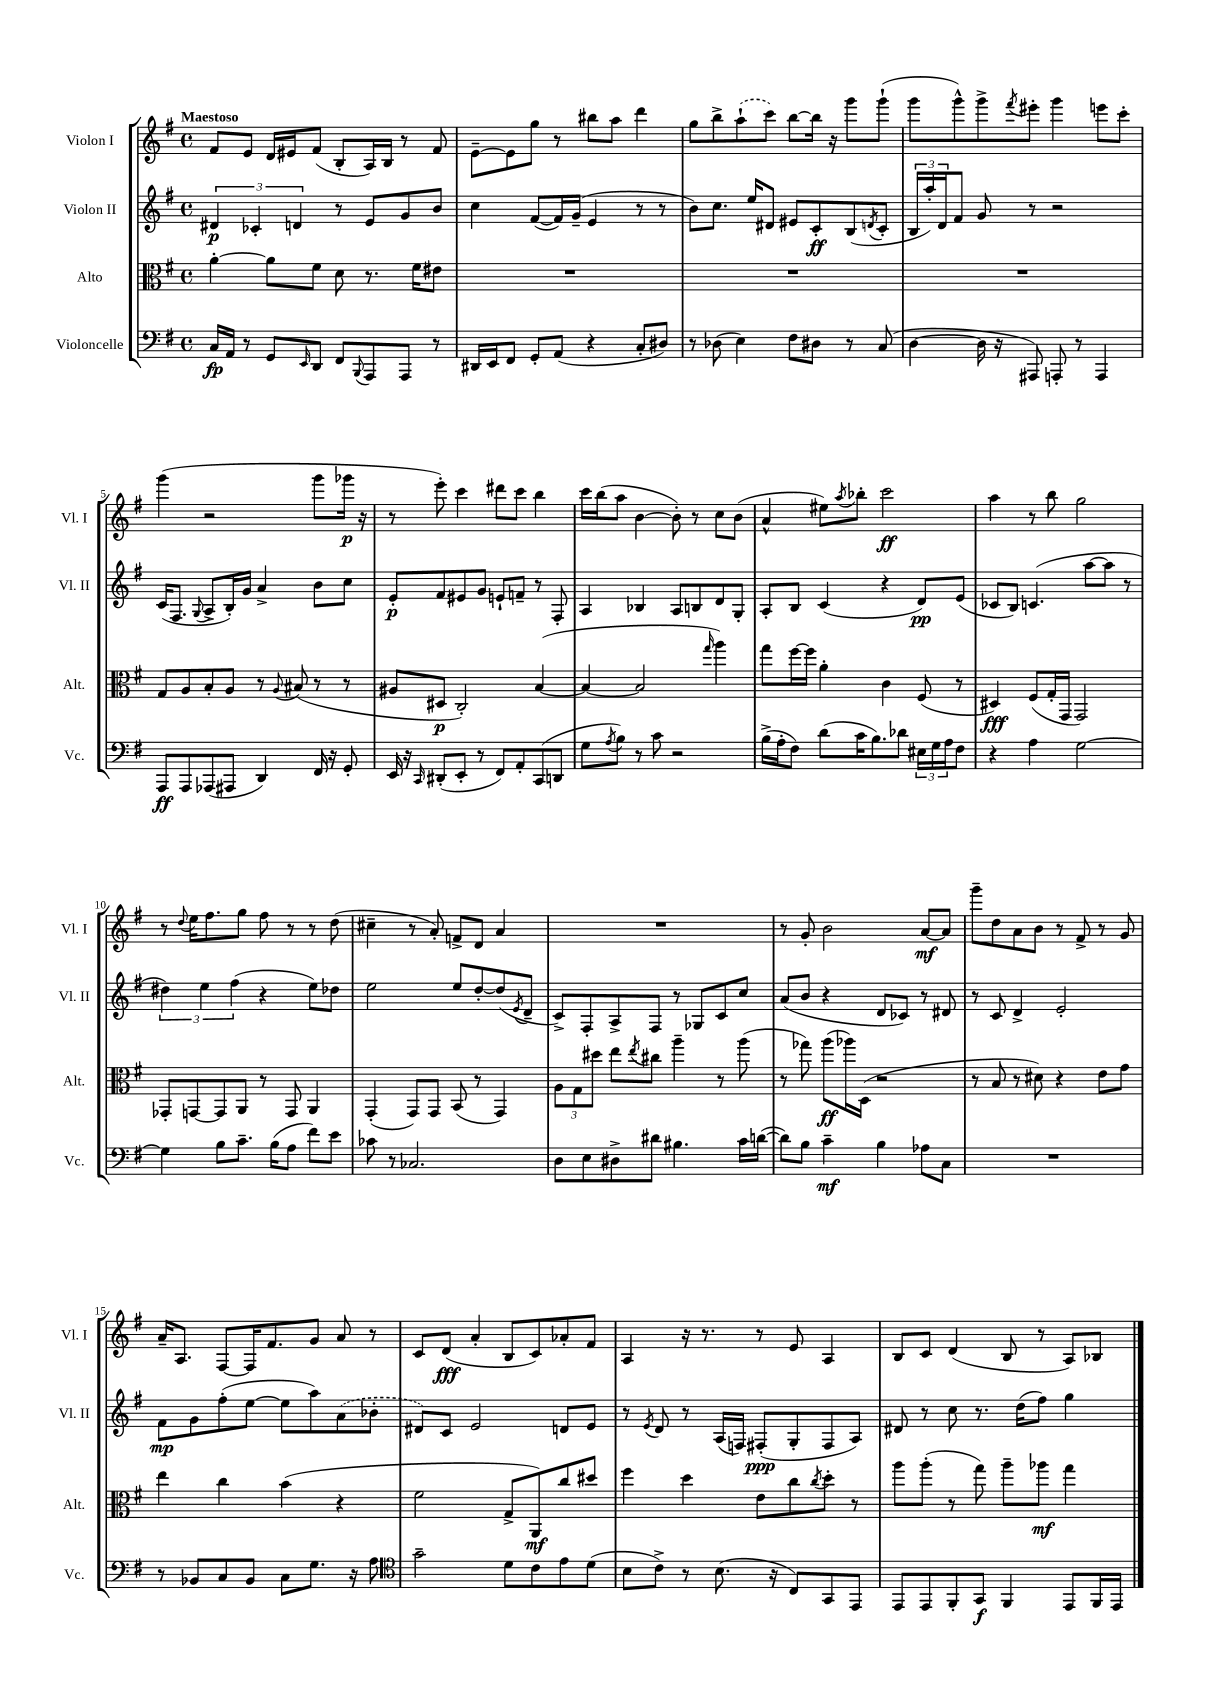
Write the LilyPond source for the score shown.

<<
\new StaffGroup <<
\new Staff = "s0" \with { instrumentName = "Violon I" shortInstrumentName = "Vl. I" } {
    \clef treble \key g \major \defaultTimeSignature \time 4/4 \tempo "Maestoso"
    fis'8 e'8 d'16 eis'16 fis'8( b8-. a16) b16 r8 fis'8 |
    e'8~-- e'8 g''8 r8 bis''8 a''8 d'''4 |
    g''8 b''8-> \once \slurDashed a''8-!( c'''8) b''8~ b''16 r16 g'''8 g'''8-!( |
    g'''8 g'''8-^) g'''8-> \acciaccatura { fis'''8 } eis'''8-. g'''4 e'''8 c'''8-. |
    g'''4( r2 g'''8 ges'''16\p r16 |
    r8 e'''8-.) c'''4 dis'''8 c'''8 b''4 |
    c'''16 b''16( a''8 b'4~ b'8-.) r8 c''8 b'8( |
    a'4-^ eis''8) \acciaccatura { a''8 } bes''8-. c'''2\ff |
    a''4 r8 b''8 g''2 |
    r8 \appoggiatura { d''8 } e''16 fis''8. g''8 fis''8 r8 r8 d''8( |
    cis''4-- r8 a'8-.) f'8-> d'8 a'4 |
    R1 |
    r8 g'8-. b'2 a'8~\mf a'8 |
    g'''8-- d''8 a'8 b'8 r8 fis'8-> r8 g'8 |
    a'16-- a8. fis8~ fis16 fis'8. g'8 a'8 r8 |
    c'8 d'8\fff( a'4-. b8 c'8) aes'8-. fis'8 |
    a4 r16 r8. r8 e'8 a4 |
    b8 c'8 d'4( b8 r8 a8) bes8 \bar "|." |
}
\new Staff = "s1" \with { instrumentName = "Violon II" shortInstrumentName = "Vl. II" } {
    \clef treble \key g \major \defaultTimeSignature \time 4/4
    \tuplet 3/2 { dis'4\p ces'4-. d'4 } r8 e'8 g'8 b'8 |
    c''4 fis'8~( fis'16) g'16--( e'4 r8 r8 |
    b'8) c''8. e''16 dis'8 eis'8 c'8-.\ff b8( \acciaccatura { d'8 } c'8-. |
    \tuplet 3/2 { b16 a''16-.) d'16 } fis'8 g'8 r8 r2 |
    c'16( fis8. \appoggiatura { g8 } a8-> b16-.) g'16 a'4-> b'8 c''8 |
    e'8-.\p fis'8 eis'8 g'8 e'8-! f'8-- r8 fis8-. |
    a4 bes4 a8 b8 d'8 g8-. |
    a8-. b8 c'4( r4 d'8\pp) e'8( |
    ces'8 b8) c'4.( a''8~ a''8 r8 |
    \tuplet 3/2 { dis''4) e''4 fis''4( } r4 e''8) des''8 |
    e''2 e''8 d''8~-. d''8( \acciaccatura { e'8 } d'8-- |
    c'8->) fis8-. a8-> fis8 r8 ges8 c'8 c''8 |
    a'8( b'8 r4 d'8 ces'8) r8 dis'8 |
    r8 c'8 d'4-> e'2-. |
    fis'8\mp g'8 fis''8-.( e''8~ e''8 a''8) \once \slurDashed a'8( bes'8-. |
    dis'8) c'8 e'2 d'8 e'8 |
    r8 \acciaccatura { e'8 } d'8 r8 a16( f16) fis8-.\ppp( g8-. fis8 a8) |
    dis'8 r8 c''8 r8. d''16( fis''8) g''4 \bar "|." |
}
\new Staff = "s2" \with { instrumentName = "Alto" shortInstrumentName = "Alt." } {
    \clef alto \key g \major \defaultTimeSignature \time 4/4
    a'4~-. a'8 fis'8 d'8 r8. fis'16 eis'8 |
    R1 |
    R1 |
    R1 |
    g8 a8 b8-. a8 r8 \appoggiatura { a8 } bis8( r8 r8 |
    ais8 dis8\p c2-.) b4~( |
    b4~ b2 \grace { g''16 } a''4) |
    g''8 fis''16~ fis''16 a'4-. c'4 fis8( r8 |
    dis4\fff) fis8( g16-. g,16 g,2) |
    ges,8-. g,8~ g,8 a,8 r8 g,8 a,4 |
    g,4-.( g,8) g,8 b,8( r8 g,4) |
    \tuplet 3/2 { a8 g8 dis''8 } e''8 \acciaccatura { e''8 } cis''8 a''4-- r8 a''8( |
    r8 ges''8) a''8\ff( aes''16) d16( r2 |
    r8 b8 r8 dis'8) r4 e'8 g'8 |
    e''4 c''4 b'4( r4 |
    fis'2 g8-> a,8\mf) c''8 dis''8 |
    fis''4 d''4 e'8 c''8 \acciaccatura { c''8 } d''8-. r8 |
    a''8 a''8-.( r8 g''8) a''8-- aes''8\mf g''4 \bar "|." |
}
\new Staff = "s3" \with { instrumentName = "Violoncelle" shortInstrumentName = "Vc." } {
    \clef bass \key g \major \defaultTimeSignature \time 4/4
    c16\fp a,16 r8 g,8 \grace { e,16 } d,8 fis,8 \appoggiatura { b,,8 } a,,8 a,,8 r8 |
    dis,16 e,16 fis,8 g,8-. a,8( r4 c8-. dis8) |
    r8 des8( e4) fis8 dis8 r8 c8( |
    d4~ d16 r16 ais,,8) a,,8-. r8 a,,4 |
    a,,8\ff a,,8 aes,,8( ais,,8 d,4) fis,16 r16 g,8-. |
    e,16 r16 \grace { c,16 } dis,8-.( e,8-. r8 fis,8) a,8-. c,8( d,8 |
    g8 \acciaccatura { a8 } b8) r8 c'8 r2 |
    b16->( a16-. fis8) d'8( c'16 b8.) des'8 \tuplet 3/2 { eis16 g16 a16 } fis8 |
    r4 a4 g2~ |
    g4 b8 c'8.-- b16( a8 fis'8) e'8 |
    ces'8 r8 ces2. |
    d8 e8 dis8-> dis'8 bis4. c'16 d'16~( |
    d'8) b8 c'4--\mf b4 aes8 c8 |
    R1 |
    r8 bes,8 c8 bes,8 c8 g8. r16 a8 |
    \clef tenor g'2-- d'8 c'8 e'8 d'8( |
    b8 c'8->) r8 b8.( r16 c8) g,8 e,8 |
    e,8 e,8 fis,8-. g,8\f fis,4 e,8 fis,16 e,16 \bar "|." |
}
>>
>>
